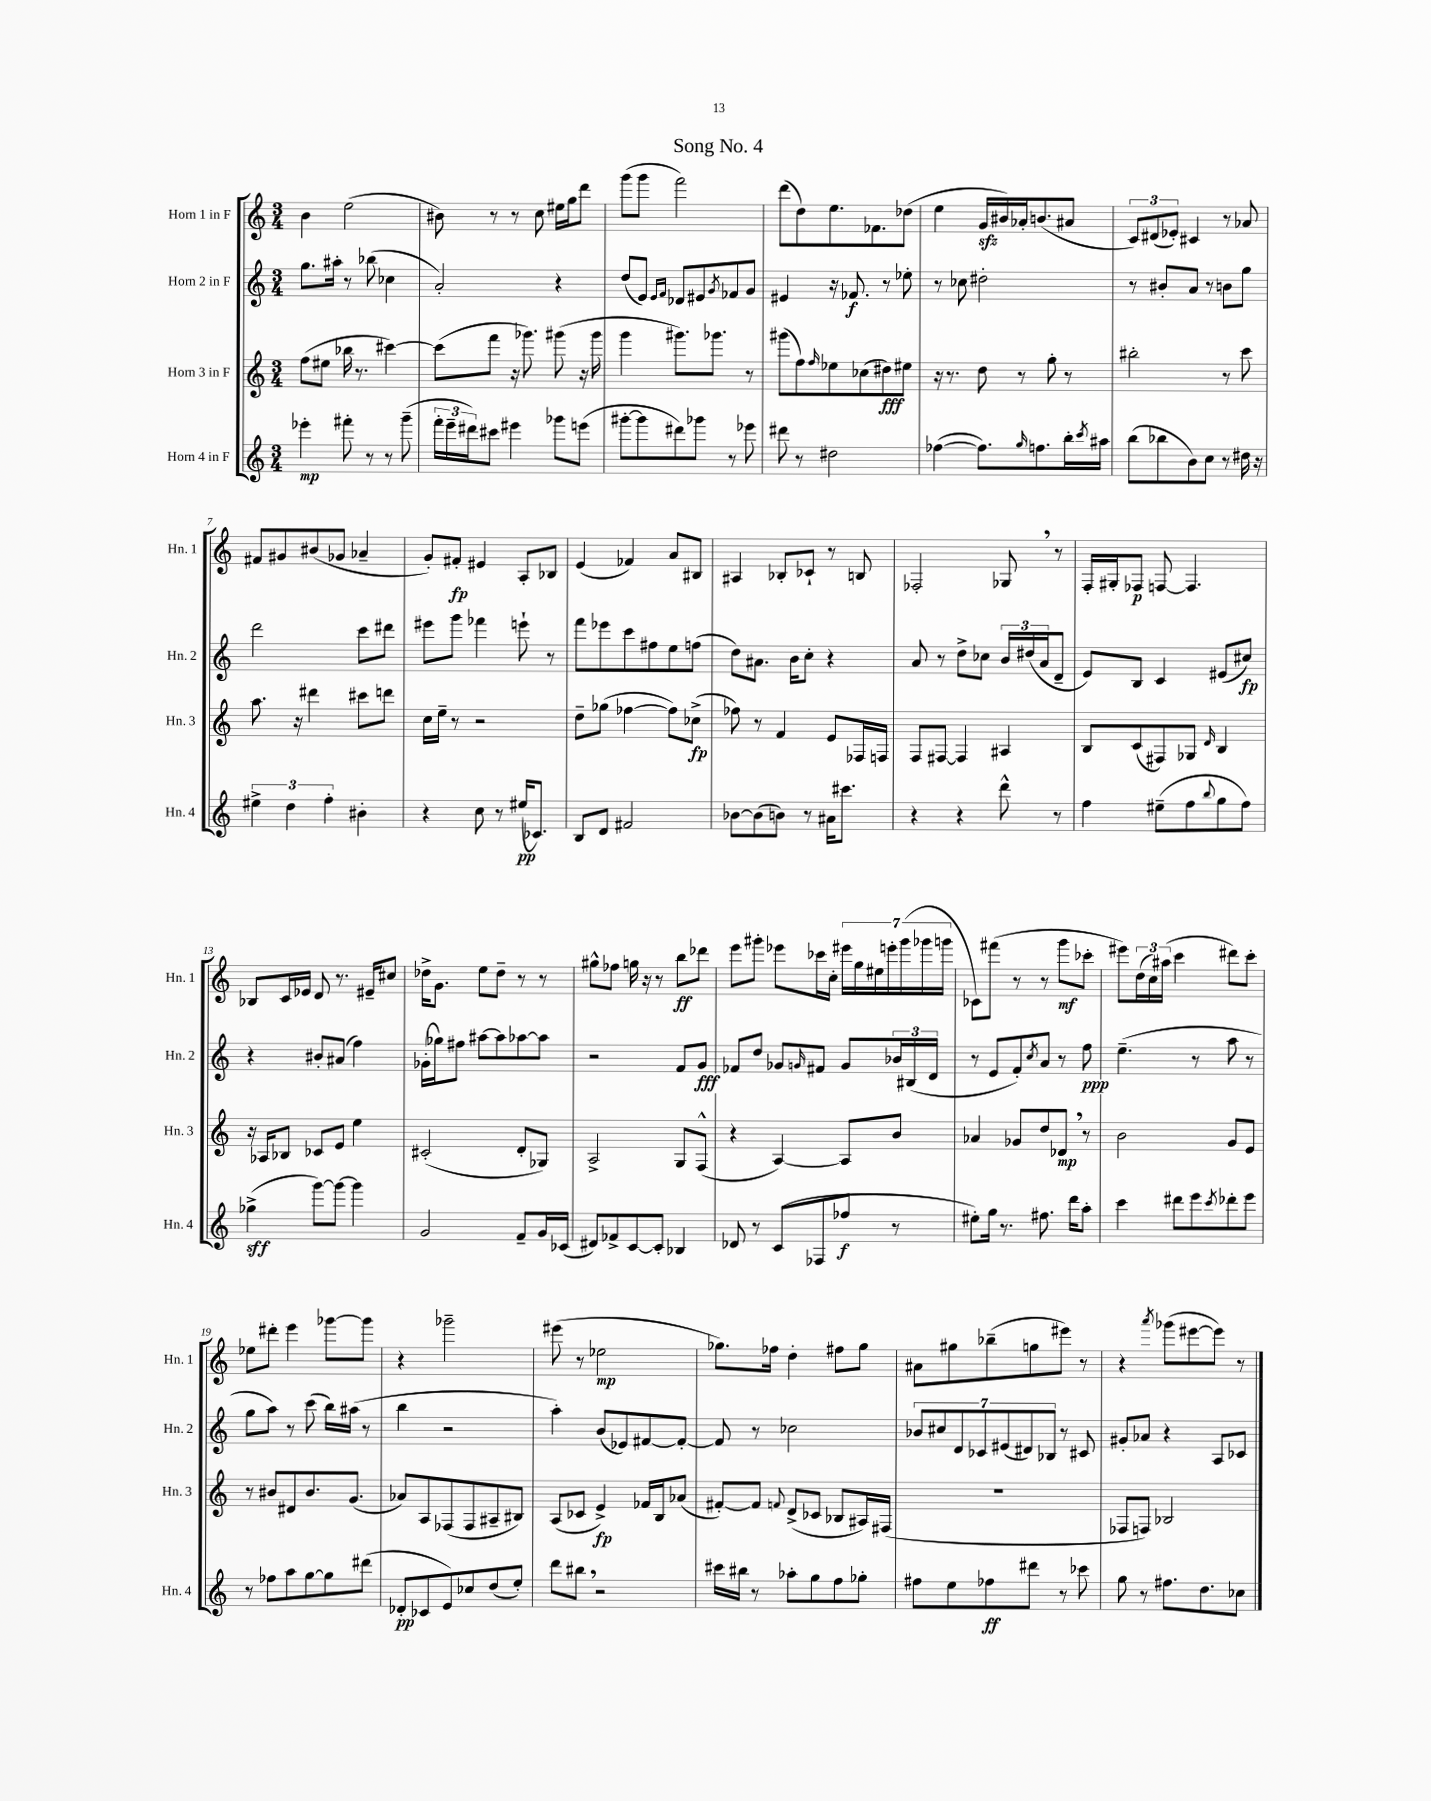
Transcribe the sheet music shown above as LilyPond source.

\header { title = "Song No. 4" }
<<
\new StaffGroup <<
\new Staff = "s0" \with { instrumentName = "Horn 1 in F" shortInstrumentName = "Hn. 1" } {
    \clef treble \key c \major \numericTimeSignature \time 3/4
    b'4 e''2( |
    bis'8) r8 r8 c''8 eis''16 g''16 d'''8 |
    g'''8( g'''8 f'''2) |
    d'''8( d''8) e''8. fes'8. des''8( |
    e''4 g'16\sfz bis'16) aes'16-. b'8.( ais'8 |
    \tuplet 3/2 { c'8) dis'8( ees'8-.) } cis'4 r8 aes'8 |
    fis'8 gis'8 bis'8( ges'8 aes'4-- |
    g'8-.) fis'8-.\fp eis'4 a8-. bes8 |
    e'4( fes'4) a'8 bis8 |
    ais4 bes8-. ces'8-! r8 b8 |
    fes2-. ges8 \breathe r8 |
    f16-. gis16-. fes8\p f8~ f4. |
    bes8 c'16 ees'16 d'8 r8. eis'16-- cis''8 |
    des''16-> g'8. e''8 des''8-- r8 r8 |
    gis''8-^ fes''8 g''16 r16 r8 b''8\ff des'''8 |
    e'''8 gis'''8-. ees'''8 ces'''16 c''16-. \tuplet 7/4 { eis'''16 g''16 eis''16 e'''16-. gis'''16( ges'''16 g'''16 } |
    ces'8) fis'''8( r8 r8 g'''8\mf ces'''8-. |
    eis'''8) \tuplet 3/2 { d''16( c''16) ais''16( } c'''4 dis'''8) c'''8-. |
    ees''8 dis'''8-. e'''4 ges'''8~ ges'''8 |
    r4 ges'''2-- |
    eis'''8( r8 ees''2\mp |
    ges''8.) fes''16 d''4-. fis''8 ges''8 |
    ais'8 gis''8 bes''8--( g''8 eis'''8) r8 |
    r4 \acciaccatura { a'''8 } ges'''8( eis'''8~ eis'''8) r8 \bar "|." |
}
\new Staff = "s1" \with { instrumentName = "Horn 2 in F" shortInstrumentName = "Hn. 2" } {
    \clef treble \key c \major \numericTimeSignature \time 3/4
    g''8. ais''16-. r8 bes''8( ces''4 |
    a'2-.) r4 |
    d''8( e'8) \grace { e'16 f'16 } des'8 eis'8 \acciaccatura { g'8 } fes'8 g'8 |
    eis'4 r16 fes'8.\f r8 ees''8-. |
    r8 ces''8 dis''2-. |
    r8 bis'8-. a'8 r8 b'8 g''8 |
    d'''2 c'''8 dis'''8 |
    eis'''8 g'''8 fes'''4 e'''8-! r8 |
    f'''8 ees'''8 c'''8 fis''8 e''8 f''8( |
    d''8) ais'8. b'16 c''8-. r4 |
    a'8 r8 d''8-> ces''8 \tuplet 3/2 { b'16 dis''16( a'16 } d'8-- |
    e'8) b8 c'4 eis'8( cis''8\fp) |
    r4 bis'8-. ais'8( f''4) |
    ges'16-.( ges''16) fis''8 ais''8~ ais''8 aes''8~ aes''8 |
    r2 f'8 g'8\fff |
    fes'8 d''8 ges'8 \grace { g'16 } fis'8 g'8 \tuplet 3/2 { bes'16 bis16( d'16 } |
    r8 e'8 f'8-.) \acciaccatura { c''8 } a'8 r8 f''8\ppp |
    e''4.--( r8 a''8 r8 |
    g''8 a''8) r8 c'''8( b''16) ais''16( r8 |
    b''4 r2 |
    a''4-.) b'8( ees'8) fis'8~ fis'8~-. |
    fis'8 r8 ces''2 |
    \tuplet 7/4 { bes'8 cis''8 d'8 ces'8 eis'8( dis'8) bes8 } r8 cis'8 |
    gis'8-. aes'8 r4 a8 ces'8 \bar "|." |
}
\new Staff = "s2" \with { instrumentName = "Horn 3 in F" shortInstrumentName = "Hn. 3" } {
    \clef treble \key c \major \numericTimeSignature \time 3/4
    f''8( eis''8 bes''16 r8. cis'''4~) |
    cis'''8( f'''8 r16 ges'''8.) gis'''8( r16 gis'''16 |
    g'''4 gis'''8.) ges'''8. r8 |
    gis'''8( f''8) \grace { f''16 } ees''8 ces''8( dis''8\fff) eis''8 |
    r16 r8. d''8 r8 g''8-. r8 |
    bis''2-. r8 c'''8 |
    a''8. r16 dis'''4 cis'''8 d'''8 |
    c''16 e''16-- r8 r2 |
    d''8-- ges''8( fes''4~ fes''8) ces''8->\fp( |
    fes''8) r8 f'4 e'8 fes16 f16 |
    f8 fis8~ fis4 ais4 |
    b8 c'8( fis8) ges8 \grace { d'16 } b4 |
    r16 aes16 bes8 ces'8 e'8 e''4 |
    cis'2-.( d'8-. ges8) |
    a2-> g8 f8-^( |
    r4 a4~) a8 b'8 |
    aes'4 ges'8 d''8 des'8\mp \breathe r8 |
    b'2 g'8 e'8 |
    r8 bis'8 dis'8 bis'8. g'8.( |
    aes'8) a8 fes8( fes8 ais8-- bis8) |
    a8( ces'8 e'4->\fp) fes'16 b16 aes'8( |
    fis'8~-.) fis'8 \appoggiatura { f'8 } d'8->( ces'8 bes8 ais16) fis16( |
    R2. |
    fes8 f8) bes2 \bar "|." |
}
\new Staff = "s3" \with { instrumentName = "Horn 4 in F" shortInstrumentName = "Hn. 4" } {
    \clef treble \key c \major \numericTimeSignature \time 3/4
    ees'''4-.\mp fis'''8-. r8 r8 g'''8--( |
    \tuplet 3/2 { f'''16-. e'''16-- dis'''16) } cis'''8 eis'''4 ges'''8 e'''8( |
    gis'''8~-. gis'''8 dis'''8) ges'''8 r8 ees'''8 |
    dis'''8 r8 dis''2 |
    fes''4~( fes''8.) \grace { g''16 } f''8. b''16-. \acciaccatura { c'''8 } ais''16 |
    b''8( bes''8 b'8) c''8 r8 dis''16 r16 |
    \tuplet 3/2 { eis''4-> d''4 f''4-. } bis'4-. |
    r4 c''8 r8 eis''16\pp( ces'8.) |
    b8 d'8 fis'2 |
    bes'8~ bes'8( b'8) r8 ais'16 cis'''8. |
    r4 r4 d'''8-^ r8 |
    f''4 eis''8--( f''8 \appoggiatura { b''8 } g''8 f''8) |
    ges''4->\sff( g'''8~) g'''8~ g'''4 |
    g'2 f'8-- g'16 ces'16( |
    dis'8) fes'8-> c'8~ c'8-. bes4 |
    des'8 r8 c'8( fes8 fes''8\f r8 |
    eis''8-.) g''16 r8. fis''8. d'''16 a''8-. |
    c'''4 dis'''8 e'''8 \acciaccatura { c'''8 } des'''8-. e'''8 |
    r8 fes''8 a''8 g''8~ g''8 dis'''8( |
    des'8-.\pp ces'8 e'8) ces''8 d''8( e''8-.) |
    d'''8 bis''8 \breathe r2 |
    cis'''16 bis''16 r8 aes''8-. g''8 f''8 ges''8-. |
    fis''8 e''8 fes''8\ff dis'''8 r8 ces'''8 |
    g''8 r8 fis''8. d''8. ces''8 \bar "|." |
}
>>
>>
